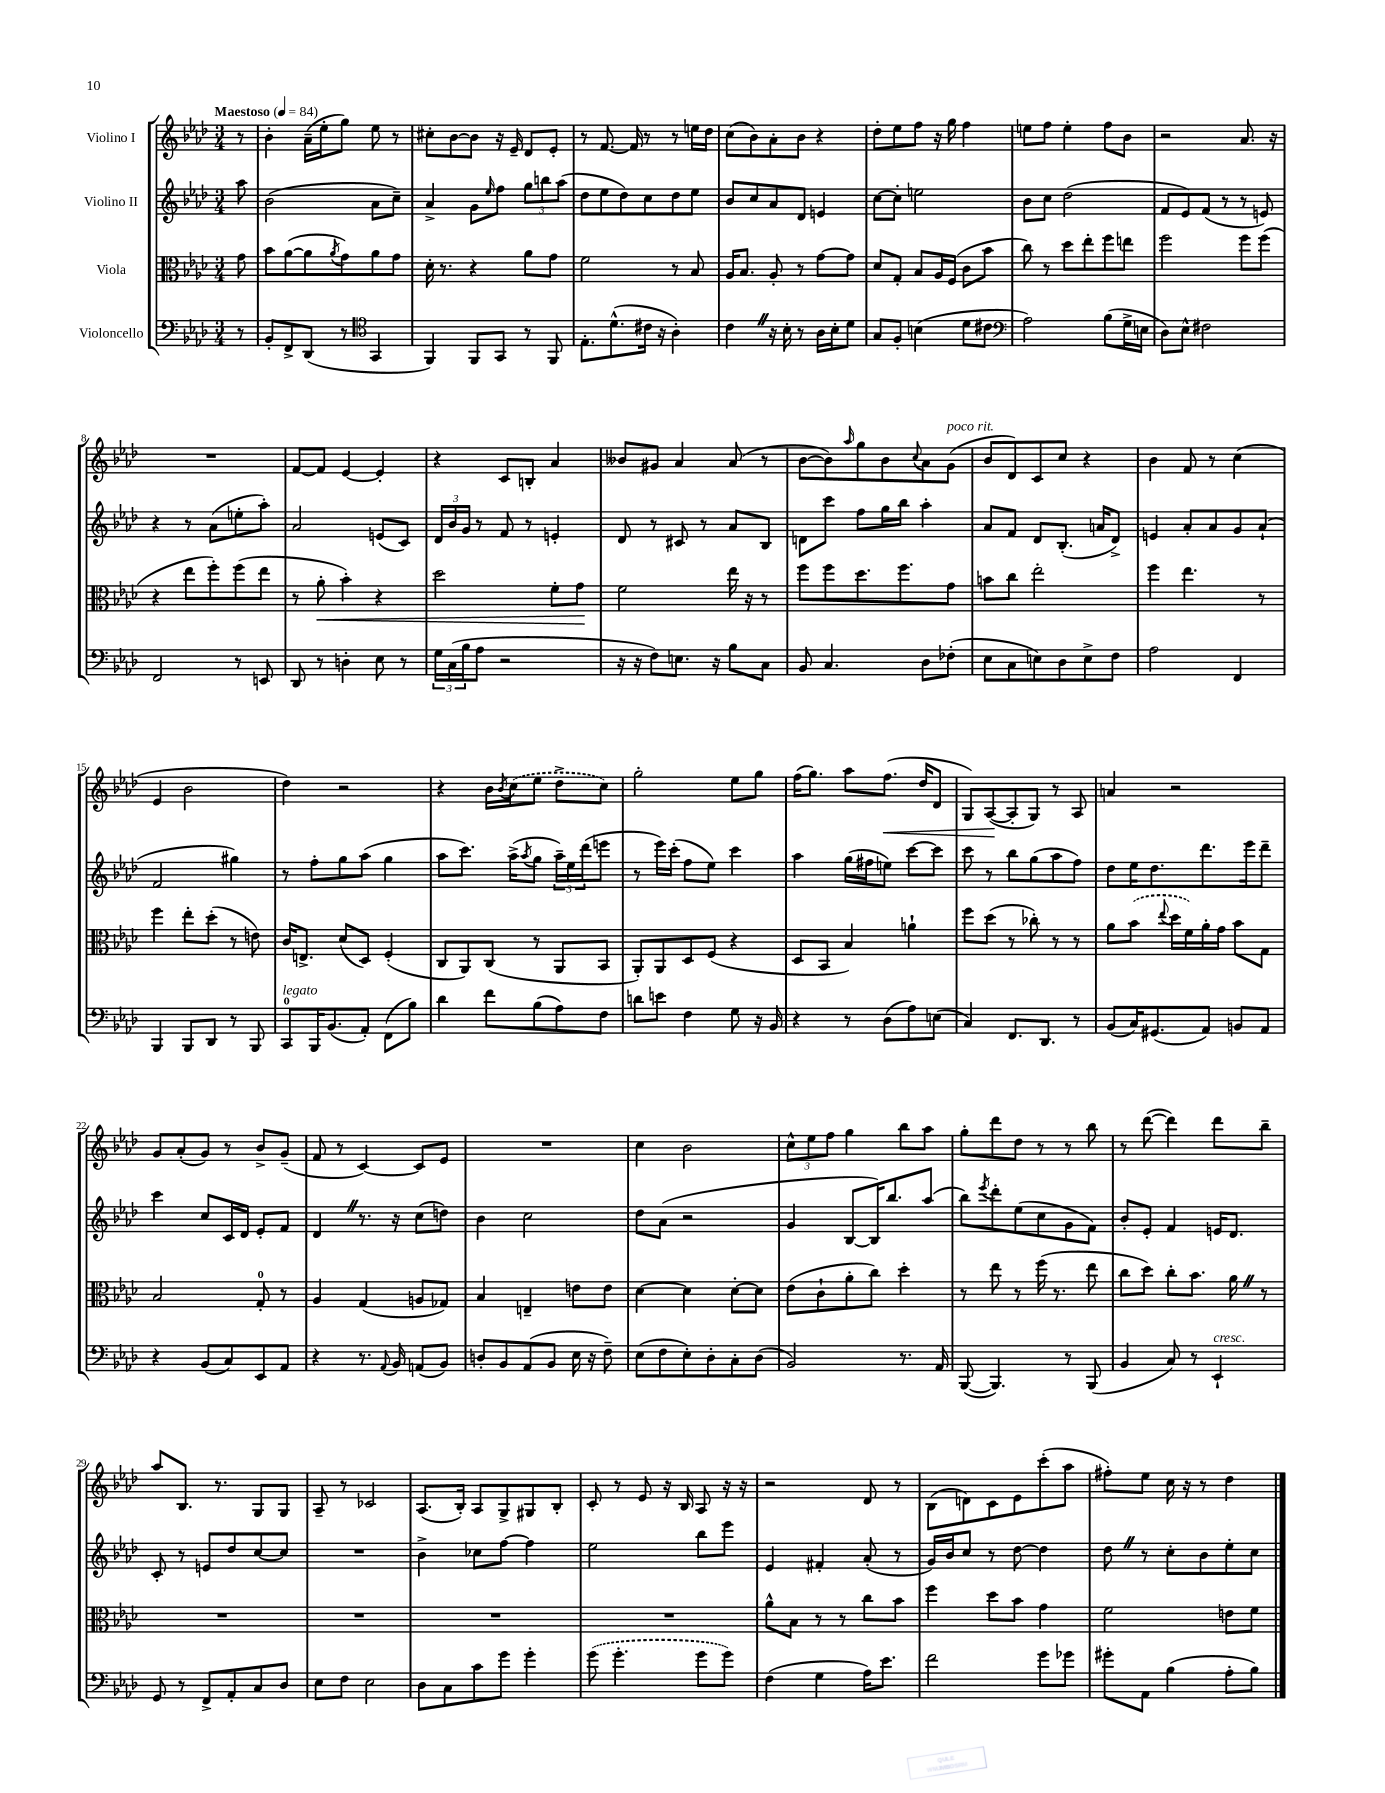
<<
\new StaffGroup <<
\new Staff = "s0" \with { instrumentName = "Violino I" } {
    \clef treble \key aes \major \numericTimeSignature \time 3/4 \partial 8 \tempo "Maestoso" 4 = 84
    r8 |
    bes'4-. aes'16--( ees''16-. g''8) ees''8 r8 |
    cis''8-. bes'8~ bes'8 r16 ees'16-- des'8 ees'8-. |
    r8 f'8.~ f'16 r8 r8 e''16 des''16 |
    c''8( bes'8) aes'8-. bes'8 r4 |
    des''8-. ees''8 f''8 r16 g''16 f''4 |
    e''8 f''8 e''4-. f''8 bes'8 |
    r2 aes'8. r16 |
    R2. |
    f'8~ f'8 ees'4~ ees'4-. |
    r4 c'8 b8-. aes'4 |
    beses'8 gis'8 aes'4 aes'8( r8 |
    bes'8~ bes'8) \grace { aes''16 } g''8 bes'8 \appoggiatura { c''8 } aes'8 g'8^\markup { \italic "poco rit." }( |
    bes'8 des'8) c'8 c''8 r4 |
    bes'4 f'8 r8 c''4( |
    ees'4 bes'2 |
    des''4) r2 |
    r4 bes'16 \acciaccatura { bes'8 } \once \slurDashed c''16( ees''8 des''8-> c''8) |
    g''2-. ees''8 g''8 |
    f''16( g''8.) aes''8 f''8.\<( des''16 des'8 |
    g8) aes8~\!( aes8-. g8) r8 aes8 |
    a'4 r2 |
    g'8 aes'8-.( g'8) r8 bes'8-> g'8--( |
    f'8 r8 c'4~) c'8 ees'8 |
    R2. |
    c''4 bes'2 |
    \tuplet 3/2 { c''8-^ ees''8 f''8 } g''4 bes''8 aes''8 |
    g''8-. des'''8 des''8 r8 r8 bes''8 |
    r8 des'''8~( des'''4) des'''8 bes''8-- |
    aes''8 bes8. r8. g8 g8 |
    aes8-- r8 ces'2 |
    aes8.( bes16-.) aes8 g8-> gis8 bes8-. |
    c'8-. r8 ees'8 r16 bes16 aes8 r16 r16 |
    r2 des'8 r8 |
    bes8( d'8) c'8 ees'8 c'''8-.( aes''8 |
    fis''8-.) ees''8 c''16 r16 r8 des''4 \bar "|." |
}
\new Staff = "s1" \with { instrumentName = "Violino II" } {
    \clef treble \key aes \major \numericTimeSignature \time 3/4 \partial 8
    aes''8 |
    bes'2( aes'8 c''8--) |
    aes'4-> g'8 \grace { ees''16 } f''8 \tuplet 3/2 { g''8 b''8 aes''8( } |
    des''8 ees''8 des''8) c''8 des''8 ees''8 |
    bes'8 c''8 aes'8 des'8 e'4 |
    c''8~ c''8-. e''2 |
    bes'8 c''8 des''2( |
    f'8 ees'8) f'8( r8 r8 e'8) |
    r4 r8 aes'8( e''8-. aes''8-.) |
    aes'2 e'8( c'8) |
    \tuplet 3/2 { des'16 bes'16 g'16 } r8 f'8 r8 e'4-. |
    des'8 r8 cis'8 r8 aes'8 bes8 |
    d'8 c'''8 f''8 g''16 bes''16 aes''4-. |
    aes'8 f'8 des'8 bes8.-.( a'16 des'8->) |
    e'4 aes'8-. aes'8 g'8 aes'8-!( |
    f'2 gis''4) |
    r8 f''8-. g''8 aes''8( g''4 |
    aes''8 c'''8.) aes''16->( \acciaccatura { aes''8 } g''8 \tuplet 3/2 { aes''16--) ees''16 des'''16( } e'''8 |
    r8 ees'''16) c'''16-.( f''8 ees''8) c'''4 |
    aes''4 g''16( fis''16 e''8) c'''8~ c'''8 |
    c'''8 r8 bes''8 g''8( aes''8 f''8) |
    des''8 ees''16 des''8. des'''8. ees'''16 des'''8-- |
    c'''4 c''8 c'16 des'16 ees'8-. f'8 |
    des'4 \once \override BreathingSign.text = \markup { \musicglyph "scripts.caesura.straight" } \breathe r8. r16 c''8( d''8) |
    bes'4 c''2 |
    des''8 aes'8( r2 |
    g'4 bes8~ bes16) bes''8. aes''8( |
    bes''8) \acciaccatura { ees'''8 } des'''8-. ees''8( c''8 g'8 f'8) |
    bes'8-. ees'8-. f'4 e'16 des'8. |
    c'8-. r8 e'8 des''8 c''8~ c''8 |
    R2. |
    bes'4-> ces''8 f''8~ f''4 |
    ees''2 bes''8 ees'''8 |
    ees'4 fis'4-. aes'8-.( r8 |
    g'16) bes'16 c''8 r8 des''8~ des''4 |
    des''8 \once \override BreathingSign.text = \markup { \musicglyph "scripts.caesura.straight" } \breathe r8 c''8-. bes'8 ees''8-. c''8 \bar "|." |
}
\new Staff = "s2" \with { instrumentName = "Viola" } {
    \clef alto \key aes \major \numericTimeSignature \time 3/4 \partial 8
    g'8 |
    bes'8 aes'8~( aes'8 \acciaccatura { aes'8 } g'8) aes'8 g'8 |
    des'16-. r8. r4 aes'8 g'8 |
    f'2 r8 bes8 |
    aes16 bes8. aes8-. r8 g'8~ g'8 |
    des'8 g8-. bes8 aes16 f16( c'8 bes'8 |
    c''8) r8 des''8 ees''8-. f''8 e''8 |
    f''2 f''8 f''8( |
    r4 ees''8 f''8-.) f''8( ees''8 |
    r8 aes'8-.\< bes'4-.) r4 |
    des''2 f'8-. g'8\! |
    f'2 ees''16 r16 r8 |
    f''8 f''8 des''8. f''8. g'8 |
    b'8 c''8 ees''2-. |
    f''4 ees''4. r8 |
    f''4 ees''8-. des''8-.( r8 e'8) |
    c'16 e8.-> des'8( des8) f4-.( |
    c8 aes,8) c8( r8 aes,8 bes,8 |
    aes,8-.) aes,8 des8 f8( r4 |
    des8 bes,8 bes4) a'4-! |
    f''8 des''8( r8 ces''8-.) r8 r8 |
    aes'8 \once \slurDashed bes'8( \appoggiatura { ees''8 } des''16 f'16) aes'16-. g'16 bes'8 g8 |
    bes2 g8-0-. r8 |
    aes4 g4( a8 ges8) |
    bes4 e4-- e'8 e'8 |
    des'4~ des'4 des'8~-. des'8 |
    ees'8( c'8-! aes'8-. c''8) des''4-. |
    r8 ees''8 r8 f''16( r8. ees''8 |
    c''8 des''8) c''8-. bes'8. aes'16 \once \override BreathingSign.text = \markup { \musicglyph "scripts.caesura.straight" } \breathe r8 |
    R2. |
    R2. |
    R2. |
    R2. |
    aes'8-^ bes8 r8 r8 c''8 bes'8 |
    f''4 des''8 bes'8 g'4 |
    f'2 e'8 f'8 \bar "|." |
}
\new Staff = "s3" \with { instrumentName = "Violoncello" } {
    \clef bass \key aes \major \numericTimeSignature \time 3/4 \partial 8
    r8 |
    bes,8-. f,8-> des,8( r8 \clef tenor g,4 |
    f,4) f,8 g,8 r8 f,8 |
    ees8.-. des'8.-^( cis'16 r16 aes4-.) |
    c'4 \once \override BreathingSign.text = \markup { \musicglyph "scripts.caesura.straight" } \breathe r16 bes16-. r8 aes16 bes16-. des'8 |
    g8 f8-. b4( des'8 cis'8 |
    \clef bass aes2) bes8( g16-> e16 |
    des8) ees8-^ fis2 |
    f,2 r8 e,8 |
    des,8 r8 d4-. ees8 r8 |
    \tuplet 3/2 { g16 c16( bes16 } aes8 r2 |
    r16 r16 f8) e8. r16 bes8 c8 |
    bes,8 c4. des8 fes8-.( |
    ees8 c8 e8) des8 e8-> f8 |
    aes2 f,4 |
    bes,,4 bes,,8 des,8 r8 bes,,8 |
    c,8-0^\markup { \italic "legato" } bes,,16 bes,8.( aes,8-.) f,8( bes8) |
    des'4 f'8 bes8( aes8) f8 |
    d'8 e'8 f4 g8 r16 bes,16 |
    r4 r8 des8( aes8) e8( |
    c4) f,8. des,8. r8 |
    bes,8( c16) gis,8.( aes,8) b,8 aes,8 |
    r4 bes,8( c8) ees,8 aes,8 |
    r4 r8. \appoggiatura { aes,8 } bes,16 a,8( bes,8) |
    d8-. bes,8 aes,8( bes,8 ees16 r16 f8--) |
    ees8( f8 ees8-.) des8-. c8-. des8( |
    bes,2) r8. aes,16 |
    bes,,8~( bes,,4.) r8 bes,,8( |
    bes,4 c8) r8 ees,4-!^\markup { \italic "cresc." } |
    g,8 r8 f,8-> aes,8-. c8 des8 |
    ees8 f8 ees2 |
    des8 c8 c'8 g'8 g'4-. |
    \once \slurDashed g'8( g'4.-. g'8 g'8) |
    f4( g4 aes16) ees'8. |
    f'2 g'8 ges'8 |
    gis'8-. aes,8 bes4( aes8-. bes8) \bar "|." |
}
>>
>>
